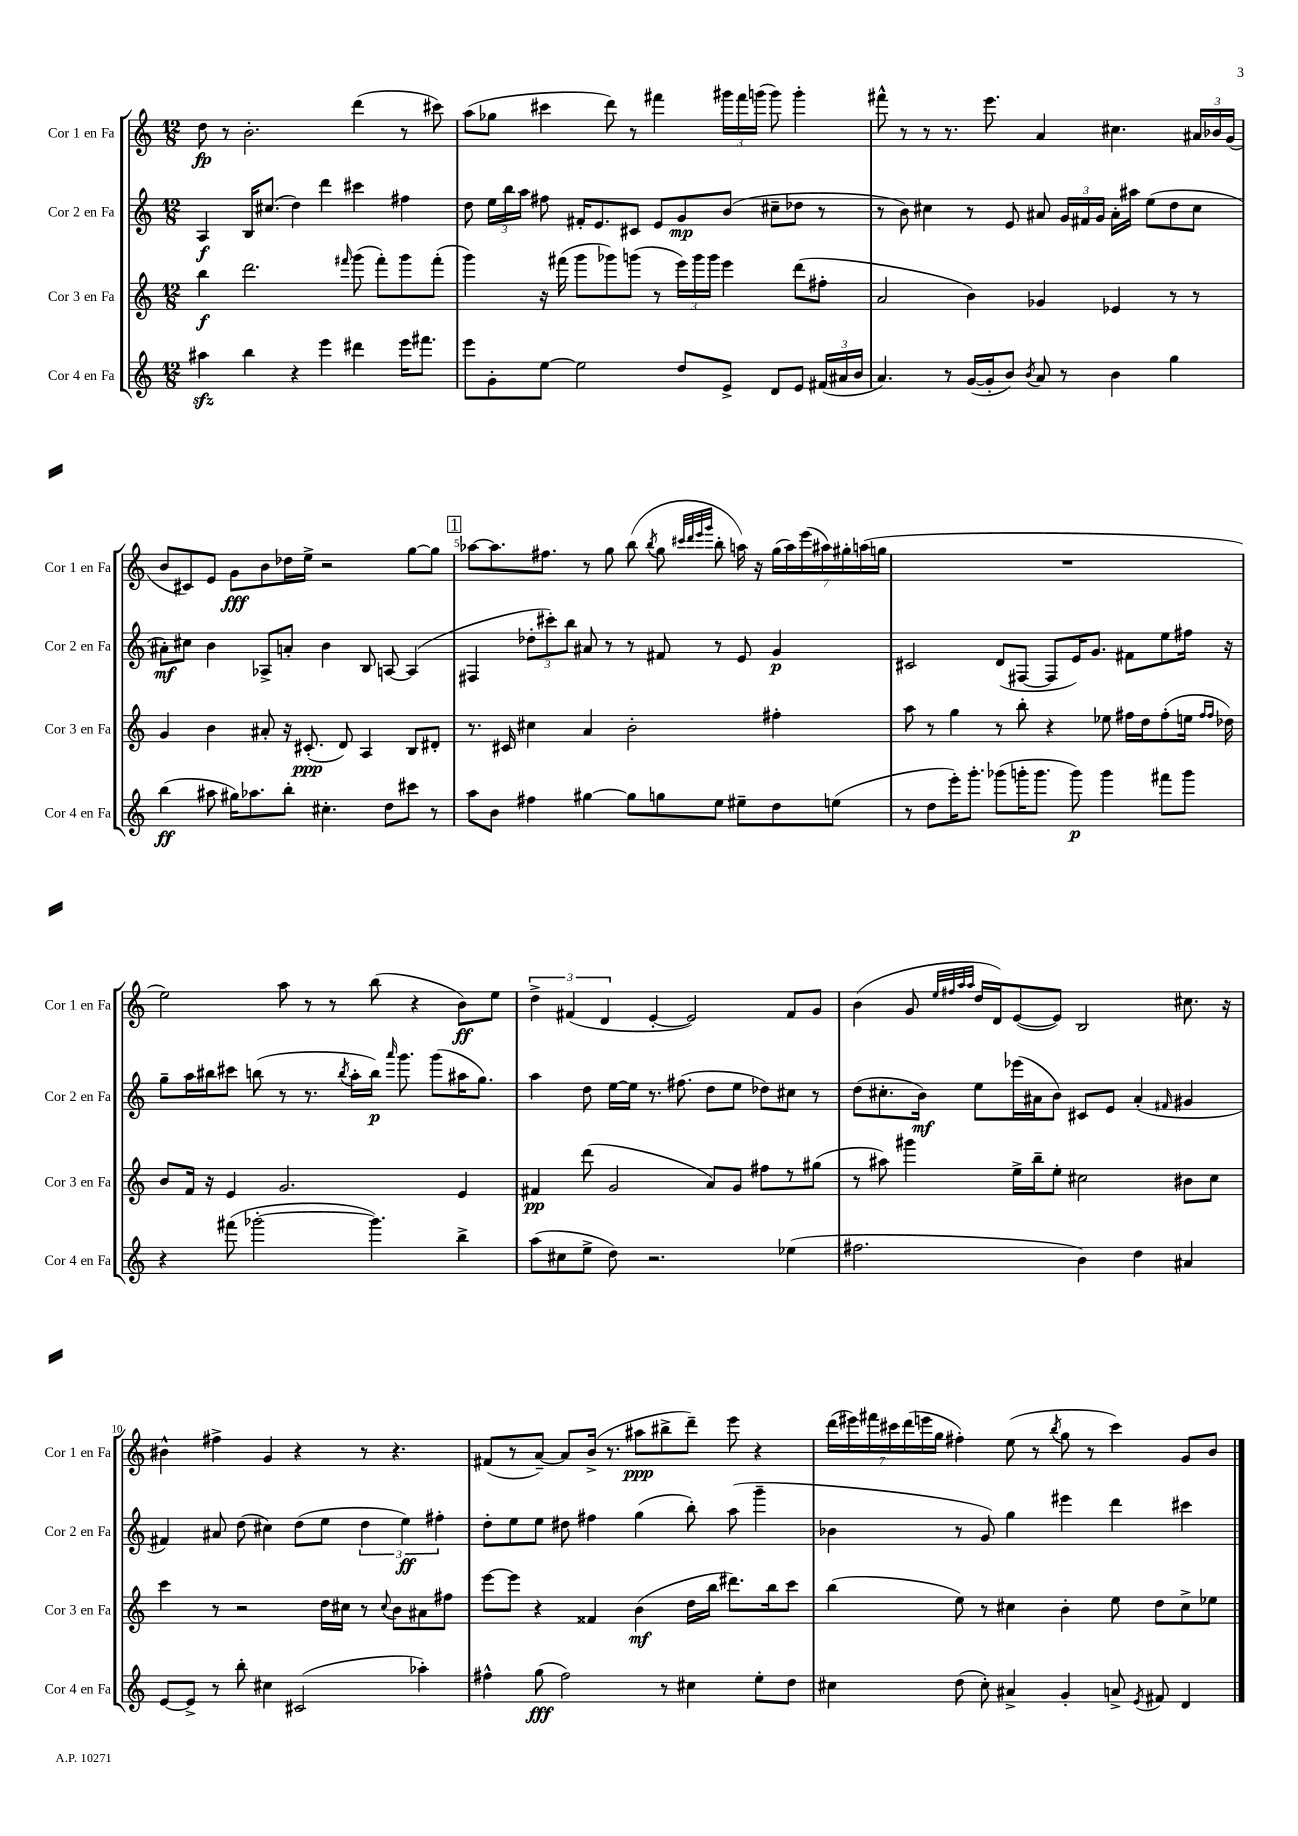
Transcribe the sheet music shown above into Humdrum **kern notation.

**kern	**dynam	**kern	**dynam	**kern	**dynam	**kern	**dynam
*part4	*part4	*part3	*part3	*part2	*part2	*part1	*part1
*staff4	*staff4	*staff3	*staff3	*staff2	*staff2	*staff1	*staff1
*I"Cor 4 en Fa	*	*I"Cor 3 en Fa	*	*I"Cor 2 en Fa	*	*I"Cor 1 en Fa	*
*I'Cor 4 en Fa	*	*I'Cor 3 en Fa	*	*I'Cor 2 en Fa	*	*I'Cor 1 en Fa	*
*clefG2	*	*clefG2	*	*clefG2	*	*clefG2	*
*k[]	*	*k[]	*	*k[]	*	*k[]	*
*M12/8	*	*M12/8	*	*M12/8	*	*M12/8	*
=1	=1	=1	=1	=1	=1	=1	=1
4aa#Xzz\	.	4bb\	f	4A/	f	8dd\	fp
.	.	.	.	.	.	8r	.
4bb\	.	2.ddd\	.	16B/KL	.	2.b'\	.
.	.	.	.	(8.cc#X/J	.	.	.
4r	.	.	.	4dd\)	.	.	.
4eee\	.	.	.	4ddd\	.	.	.
.	.	16qqfff#X/	.	.	.	.	.
4ddd#X\	.	(8ggg\	.	4ccc#X\	.	(4ddd\	.
.	.	8fff#'\L)	.	.	.	.	.
16eee\KL	.	8ggg\	.	4ff#X\	.	8r	.
8.fff#X\J	.	.	.	.	.	.	.
.	.	(8fff#'\J	.	.	.	8ccc#X\)	.
=2	=2	=2	=2	=2	=2	=2	=2
8eee\L	.	4ggg\)	.	8dd\	.	(8aa\L	.
8g'\	.	.	.	24ee\LL	.	8gg-X\J	.
.	.	.	.	24bb\	.	.	.
.	.	.	.	24aa\JJ	.	.	.
[8ee\J	.	16r	.	8ff#X\	.	4ccc#X\	.
.	.	(16fff#X\	.	.	.	.	.
2ee\]	.	8ggg\L	.	16f#X'/KL	.	.	.
.	.	.	.	8.e/	.	.	.
.	.	8ggg-X\)	.	.	.	8ddd\)	.
.	.	(8gggn\J	.	8c#X/J	.	8r	.
.	.	8r	.	8e/L	.	4fff#X\	.
8dd/L	.	24eee\LL)	.	8g/	mp	.	.
.	.	24ggg\	.	.	.	.	.
.	.	24ggg\JJ	.	.	.	.	.
8e^/J	.	4eee\	.	(8b/J	.	24ggg#X\LL	.
.	.	.	.	.	.	24fff#\	.
.	.	.	.	.	.	(24gggn\JJ	.
8d/L	.	.	.	8cc#X~\L	.	8ggg\)	.
8e/J	.	(8ddd\L	.	8dd-X\J	.	4ggg'\	.
(24f#X/LL	.	8ff#X'\J	.	8r	.	.	.
24a#X/	.	.	.	.	.	.	.
24b/JJ	.	.	.	.	.	.	.
=3	=3	=3	=3	=3	=3	=3	=3
4.a/)	.	2a/	.	8r	.	8fff#X^^\	.
.	.	.	.	8b\)	.	8r	.
.	.	.	.	4cc#X\	.	8r	.
8r	.	.	.	.	.	8.r	.
([16g/LL	.	4b\)	.	8r	.	.	.
16g'/J]	.	.	.	.	.	8.eee\	.
8b/J)	.	.	.	8e/	.	.	.
8qb/	.	.	.	.	.	.	.
8a/	.	4g-X/	.	8a#X/	.	4a/	.
8r	.	.	.	24g/LL	.	.	.
.	.	.	.	24f#X/	.	.	.
.	.	.	.	24g/JJ	.	.	.
4b\	.	4e-X/	.	16a#'\LL	.	4.cc#X\	.
.	.	.	.	16aa#X\JJ	.	.	.
.	.	.	.	(8ee\L	.	.	.
4gg\	.	8r	.	8dd\	.	.	.
.	.	8r	.	8cc#\J	.	24a#X/LL	.
.	.	.	.	.	.	24b-X/	.
.	.	.	.	.	.	(24g/JJ	.
!!LO:LB:g=z
=4	=4	=4	=4	=4	=4	=4	=4
(4bb\	ff	4g/	.	8a#X'\L)	mf	8b/L	.
.	.	.	.	8cc#X\J	.	8c#X/)	.
8aa#X\	.	4b\	.	4b\	.	8e/J	.
16gg#X\KL)	.	.	.	.	.	8g\L	fff
8.aa-X\	.	.	.	.	.	.	.
.	.	8a#X'/	.	8A-X^/L	.	8b\	.
8bb'\J	.	16r	.	8an'/J	.	16dd-X\L	.
.	.	(8.c#X'/	ppp	.	.	16ee^\JJ	.
4.cc#X'\	.	.	.	4b\	.	2r	.
.	.	8d/)	.	.	.	.	.
.	.	4A/	.	8B/	.	.	.
8dd\L	.	.	.	[8An/	.	.	.
8ccc#X\J	.	8B/L	.	(4A/]	.	[8gg\L	.
8r	.	8d#X'/J	.	.	.	8gg\J]	.
!!LO:REH:place=s1:t=1
=5	=5	=5	=5	=5	=5	=5	=5
8aa\L	.	8.r	.	4F#X/	.	[8aa-X\L	.
8b\J	.	.	.	.	.	8.aa-\]	.
.	.	16c#X/	.	.	.	.	.
4ff#X\	.	4cc#X\	.	12dd-X'\L	.	.	.
.	.	.	.	.	.	8.ff#X\J	.
.	.	.	.	12ccc#X'\)	.	.	.
.	.	.	.	12bb\J	.	.	.
[4gg#X\	.	4a/	.	8a#X/	.	8r	.
.	.	.	.	8r	.	8gg\	.
8gg#\L]	.	2b'\	.	8r	.	(8bb\	.
.	.	.	.	.	.	8qbb/	.
8ggn\	.	.	.	8f#X/	.	8gg\	.
.	.	.	.	.	.	32qqccc#X/LLL	.
.	.	.	.	.	.	32qqddd/	.
.	.	.	.	.	.	32qqeee/	.
.	.	.	.	.	.	32qqggg/JJJ	.
8ee\J	.	.	.	8r	.	8bb'\	.
8ee#X~\L	.	.	.	8e/	.	16aan\)	.
.	.	.	.	.	.	16r	.
8dd\	.	4ff#X'\	.	4g/	p	(28gg\LL	.
.	.	.	.	.	.	28aa\)	.
.	.	.	.	.	.	(28eee\	.
.	.	.	.	.	.	28aa#X\)	.
(8een\J	.	.	.	.	.	.	.
.	.	.	.	.	.	28gg#X'\	.
.	.	.	.	.	.	(28aan\	.
.	.	.	.	.	.	28ggn\JJ	.
=6	=6	=6	=6	=6	=6	=6	=6
8r	.	8aa\	.	2c#X/	.	1.r	.
8dd\L	.	8r	.	.	.	.	.
16eee'\K)	.	4gg\	.	.	.	.	.
8.ggg'\J	.	.	.	.	.	.	.
(8ggg-X\L	.	8r	.	(8d/L	.	.	.
16gggn'\K	.	8bb'\	.	[8F#X/J	.	.	.
8.ggg\J	.	.	.	.	.	.	.
.	.	4r	.	8F#/L]	.	.	.
8ggg\)	p	.	.	16e/K)	.	.	.
.	.	.	.	8.g/J	.	.	.
4ggg\	.	8ee-X\	.	.	.	.	.
.	.	16ff#X\LL	.	8f#X\L	.	.	.
.	.	16dd\J	.	.	.	.	.
8fff#X\L	.	(8ff#'\	.	8ee\	.	.	.
8ggg\J	.	16een\Jk	.	16ff#X\Jk	.	.	.
.	.	16qqff#/LL	.	.	.	.	.
.	.	16qqff#/JJ	.	.	.	.	.
.	.	16dd-X\)	.	16r	.	.	.
!!LO:LB:g=z
=7	=7	=7	=7	=7	=7	=7	=7
4r	.	8b/L	.	8gg~\L	.	2ee\)	.
.	.	16f/Jk	.	16aa\L	.	.	.
.	.	16r	.	16bb#X\J	.	.	.
(8fff#X\	.	4e/	.	8ccc#X\J	.	.	.
[2ggg-X'\	.	.	.	(8bbn\	.	.	.
.	.	2.g/	.	8r	.	8aa\	.
.	.	.	.	8.r	.	8r	.
.	.	.	.	.	.	8r	.
.	.	.	.	8qbb/	.	.	.
.	.	.	.	16aa'\LL	.	.	.
4.ggg-\])	.	.	.	16bb\JJ)	p	(8bb\	.
.	.	.	.	16qqaaa/	.	.	.
.	.	.	.	8.ggg\	.	.	.
.	.	.	.	.	.	4r	.
.	.	.	.	(8ggg\L	.	.	.
4bb^\	.	4e/	.	16aa#X\K	.	8b\L)	ff
.	.	.	.	8.gg\J)	.	.	.
.	.	.	.	.	.	8ee\J	.
=8	=8	=8	=8	=8	=8	=8	=8
(8aa\L	.	4f#X/	pp	4aa\	.	6dd^\	.
8cc#X\	.	.	.	.	.	.	.
.	.	.	.	.	.	(6f#X/	.
8ee^\J	.	(8ddd\	.	8dd\	.	.	.
.	.	.	.	.	.	6d/	.
8dd\)	.	2g/	.	[16ee\LL	.	.	.
.	.	.	.	16ee\JJ]	.	.	.
2.r	.	.	.	8.r	.	[4e'/	.
.	.	.	.	(8.ff#X\	.	.	.
.	.	.	.	.	.	2e/])	.
.	.	8a/L)	.	8dd\L	.	.	.
.	.	8g/J	.	8ee\J	.	.	.
.	.	8ff#X\L	.	8dd-X\L)	.	.	.
(4ee-X\	.	8r	.	8cc#X\J	.	8f#/L	.
.	.	(8gg#X\J	.	8r	.	8g/J	.
=9	=9	=9	=9	=9	=9	=9	=9
2.ff#X\	.	8r	.	(8dd\L	.	(4b\	.
.	.	8aa#X\)	.	8.cc#X'\	.	.	.
.	.	4ggg#X\	.	.	.	8g/	.
.	.	.	.	16b\Jk)	mf	.	.
.	.	.	.	.	.	32qqee/LLL	.
.	.	.	.	.	.	32qqff#X/	.
.	.	.	.	.	.	32qqaa/	.
.	.	.	.	.	.	32qqaa/JJJ	.
.	.	.	.	8ee\L	.	16dd/LL	.
.	.	.	.	.	.	16d/J)	.
.	.	16ee^\LL	.	(16eee-X\L	.	([8e/	.
.	.	16bb~\J	.	16a#X\J	.	.	.
.	.	8ee'\J	.	8b\J)	.	8e/J])	.
4b\)	.	2cc#X\	.	8c#X/L	.	2B/	.
.	.	.	.	8e/J	.	.	.
4dd\	.	.	.	(4a#'/	.	.	.
.	.	.	.	16qqf#X/	.	.	.
4a#X/	.	8b#X\L	.	4g#X/	.	8.cc#X\	.
.	.	8cc#\J	.	.	.	.	.
.	.	.	.	.	.	16r	.
!!LO:LB:g=z
=10	=10	=10	=10	=10	=10	=10	=10
[8e/L	.	4ccc\	.	4f#X/)	.	4b#X^^\	.
8e^/J]	.	.	.	.	.	.	.
8r	.	8r	.	8a#X/	.	4ff#X^\	.
8bb'\	.	2r	.	(8dd\	.	.	.
4cc#X\	.	.	.	4cc#X\)	.	4g/	.
(2c#X/	.	.	.	(8dd\L	.	4r	.
.	.	16dd\LL	.	8ee\J	.	.	.
.	.	16cc#X\JJ	.	.	.	.	.
.	.	8r	.	6dd\	.	8r	.
.	.	8qqcc#/	.	.	.	.	.
.	.	8b\L	.	.	.	4.r	.
.	.	.	.	6ee\)	ff	.	.
4aa-X'\)	.	8a#X\	.	.	.	.	.
.	.	.	.	6ff#X'\	.	.	.
.	.	8ff#X\J	.	.	.	.	.
=11	=11	=11	=11	=11	=11	=11	=11
4ff#X^^\	.	[8eee\L	.	8dd'\L	.	(8f#X/L	.
.	.	8eee\J]	.	8ee\	.	8r	.
(8gg\	fff	4r	.	8ee\J	.	[8a~/J)	.
2ff#\)	.	.	.	8dd#X\	.	8a/L]	.
.	.	4f##X/	.	4ff#X\	.	(16b^/Jk	.
.	.	.	.	.	.	8.r	.
.	.	(4b\	mf	(4gg\	.	8aa#X\L	ppp
8r	.	.	.	.	.	8bb#X^\	.
4cc#X\	.	16dd\LL	.	8bb'\)	.	8ddd~\J)	.
.	.	16bb\JJ	.	.	.	.	.
.	.	8.ddd#X\L)	.	(8aa\	.	8eee\	.
8ee'\L	.	.	.	4ggg~\	.	4r	.
.	.	16bb\k	.	.	.	.	.
8dd\J	.	8ccc\J	.	.	.	.	.
=12	=12	=12	=12	=12	=12	=12	=12
4cc#X\	.	(4bb\	.	4b-X\	.	(28ddd\LL	.
.	.	.	.	.	.	28eee#X\)	.
.	.	.	.	.	.	28fff#X\	.
.	.	.	.	.	.	28ccc#X\	.
.	.	.	.	.	.	(28ddd\	.
.	.	.	.	.	.	28eeen\	.
.	.	.	.	.	.	28gg\JJ	.
(8dd\	.	8ee\)	.	8r	.	4ff#X'\)	.
8cc#'\)	.	8r	.	8g/)	.	.	.
4a#X^/	.	4cc#X\	.	4gg\	.	(8ee\	.
.	.	.	.	.	.	8r	.
.	.	.	.	.	.	8qbb/	.
4g'/	.	4b'\	.	4eee#X\	.	8gg\	.
.	.	.	.	.	.	8r	.
8an^/	.	8ee\	.	4ddd\	.	4ccc#\)	.
8qe/	.	.	.	.	.	.	.
8f#X/	.	8dd\L	.	.	.	.	.
4d/	.	8cc#^\	.	4ccc#X\	.	8g/L	.
.	.	8ee-X\J	.	.	.	8b/J	.
==	==	==	==	==	==	==	==
*-	*-	*-	*-	*-	*-	*-	*-
